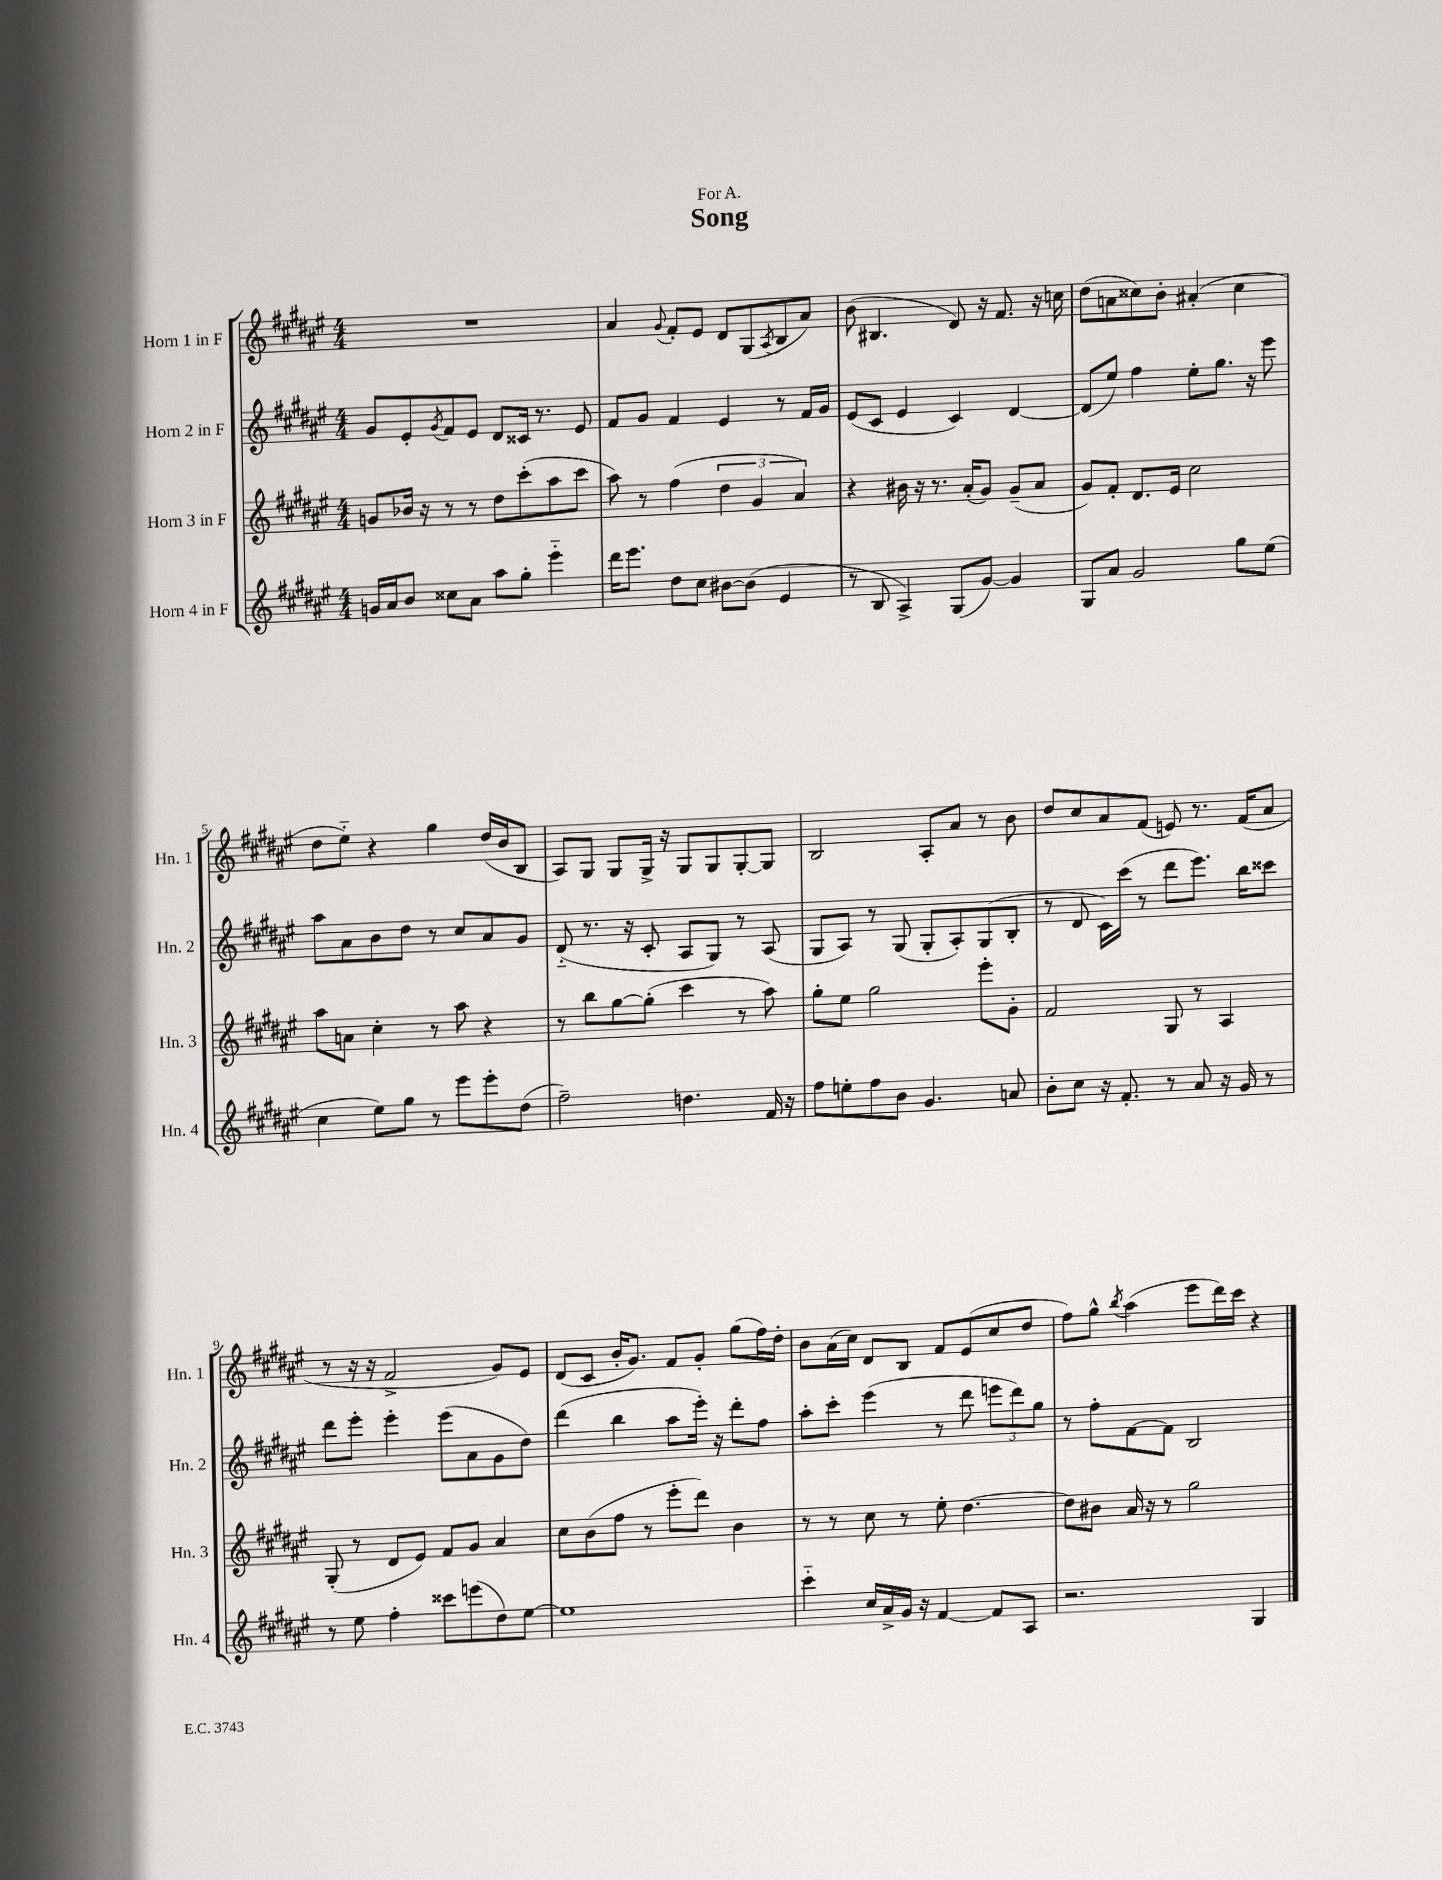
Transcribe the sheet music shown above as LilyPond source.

\header { title = "Song" dedication = "For A." }
<<
\new StaffGroup <<
\new Staff = "s0" \with { instrumentName = "Horn 1 in F" shortInstrumentName = "Hn. 1" } {
    \clef treble \key fis \major \numericTimeSignature \time 4/4
    R1 |
    ais'4 \appoggiatura { gis'8 } fis'8-. eis'8 dis'8 gis8( \acciaccatura { ais8 } b8 ais'8) |
    b'8( bis4. dis'8) r16 fis'8. r16 c''16 |
    dis''8( a'8 cisis''8) b'8-. ais'4-.( cisis''4 |
    dis''8 eis''8-_) r4 gis''4 dis''16( b'16 b8 |
    ais8) gis8 gis8 gis16-> r16 gis8 gis8 gis8~-. gis8 |
    b2 ais8-. ais'8 r8 b'8 |
    dis''8 cis''8 ais'8 fis'8( e'8) r8. fis'16( ais'8 |
    r8 r16 r16 fis'2-> gis'8) eis'8 |
    dis'8( cis'8 b'16-. gis'8.) fis'8 gis'8-. gis''8( fis''16) dis''16-. |
    b'8 ais'16( cis''16) dis'8 b8 fis'8 eis'8( cis''8 dis''8 |
    fis''8) gis''8-^ \acciaccatura { b''8 } ais''4( eis'''8 dis'''16) cis'''16 r4 \bar "|." |
}
\new Staff = "s1" \with { instrumentName = "Horn 2 in F" shortInstrumentName = "Hn. 2" } {
    \clef treble \key fis \major \numericTimeSignature \time 4/4
    gis'8 eis'8-. \acciaccatura { gis'8 } fis'8 eis'8 dis'8 cisis'16 r8. eis'8 |
    fis'8 gis'8 fis'4 eis'4 r8 fis'16 gis'16 |
    eis'8( cis'8 eis'4 cis'4) dis'4~ |
    dis'8( eis''8) fis''4 eis''8-. gis''8. r16 eis'''8 |
    ais''8 ais'8 b'8 dis''8 r8 cis''8 ais'8 gis'8 |
    dis'8-_( r8. r16 cis'8-. ais8 gis8) r8 ais8( |
    gis8 ais8) r8 gis8( gis8-. ais8-.) gis8( b8-. |
    r8 dis'8 cis'16) cis'''16( r8 dis'''8 eis'''8.) b''16 cisis'''8 |
    dis'''8 eis'''8-. eis'''4-. eis'''8( ais'8 gis'8 dis''8) |
    dis'''4( b''4 ais''8 eis'''16-.) r16 dis'''8-. fis''8 |
    ais''8-. cis'''8-. eis'''4( r8 dis'''8 \tuplet 3/2 { e'''8 dis'''8) gis''8 } |
    r8 fis''8-. fis'8~ fis'8 b2 \bar "|." |
}
\new Staff = "s2" \with { instrumentName = "Horn 3 in F" shortInstrumentName = "Hn. 3" } {
    \clef treble \key fis \major \numericTimeSignature \time 4/4
    g'8 bes'16 r16 r8 r8 dis''8 cis'''8-.( ais''8 cis'''8 |
    ais''8) r8 fis''4( \tuplet 3/2 { dis''4 gis'4 ais'4) } |
    r4 bis'16 r16 r8. ais'16-.( gis'8) gis'8--( ais'8 |
    gis'8) fis'8-. dis'8. eis'16 cis''2 |
    ais''8 a'8 cis''4-. r8 ais''8 r4 |
    r8 b''8 gis''8~ gis''8-.( cis'''4 r8 ais''8) |
    gis''8-. eis''8 gis''2 eis'''8-. gis'8-. |
    fis'2 gis8 r8 ais4 |
    gis8-.( r8 dis'8 eis'8) fis'8 gis'8 ais'4 |
    cis''8 b'8( fis''8 r8 eis'''8-. dis'''8) b'4 |
    r8 r8 cis''8 r8 eis''8-. dis''4.~ |
    dis''8 bis'8 ais'16 r16 r8 gis''2 \bar "|." |
}
\new Staff = "s3" \with { instrumentName = "Horn 4 in F" shortInstrumentName = "Hn. 4" } {
    \clef treble \key fis \major \numericTimeSignature \time 4/4
    g'16 ais'16 b'8 cisis''8 ais'8 ais''8 gis''8-. eis'''4-_ |
    dis'''16 eis'''8. dis''8 cis''8 bis'8~ bis'8( eis'4 |
    r8 b8 ais4->) gis8( gis'8~) gis'4 |
    gis8 ais'8 gis'2 gis''8 eis''8( |
    cis''4 eis''8) gis''8 r8 eis'''8 eis'''8-. dis''8( |
    fis''2--) d''4. fis'16 r16 |
    fis''8 e''8-. fis''8 b'8 gis'4. a'8 |
    b'8-. cis''8 r16 fis'8.-. r8 ais'8 r16 gis'16 r8 |
    r8 eis''8 fis''4-. cisis'''8 e'''8( dis''8) eis''8~ |
    eis''1 |
    cis'''4-_ cis''16 ais'16-> gis'16 r16 fis'4~ fis'8 ais8 |
    r2. gis4 \bar "|." |
}
>>
>>
